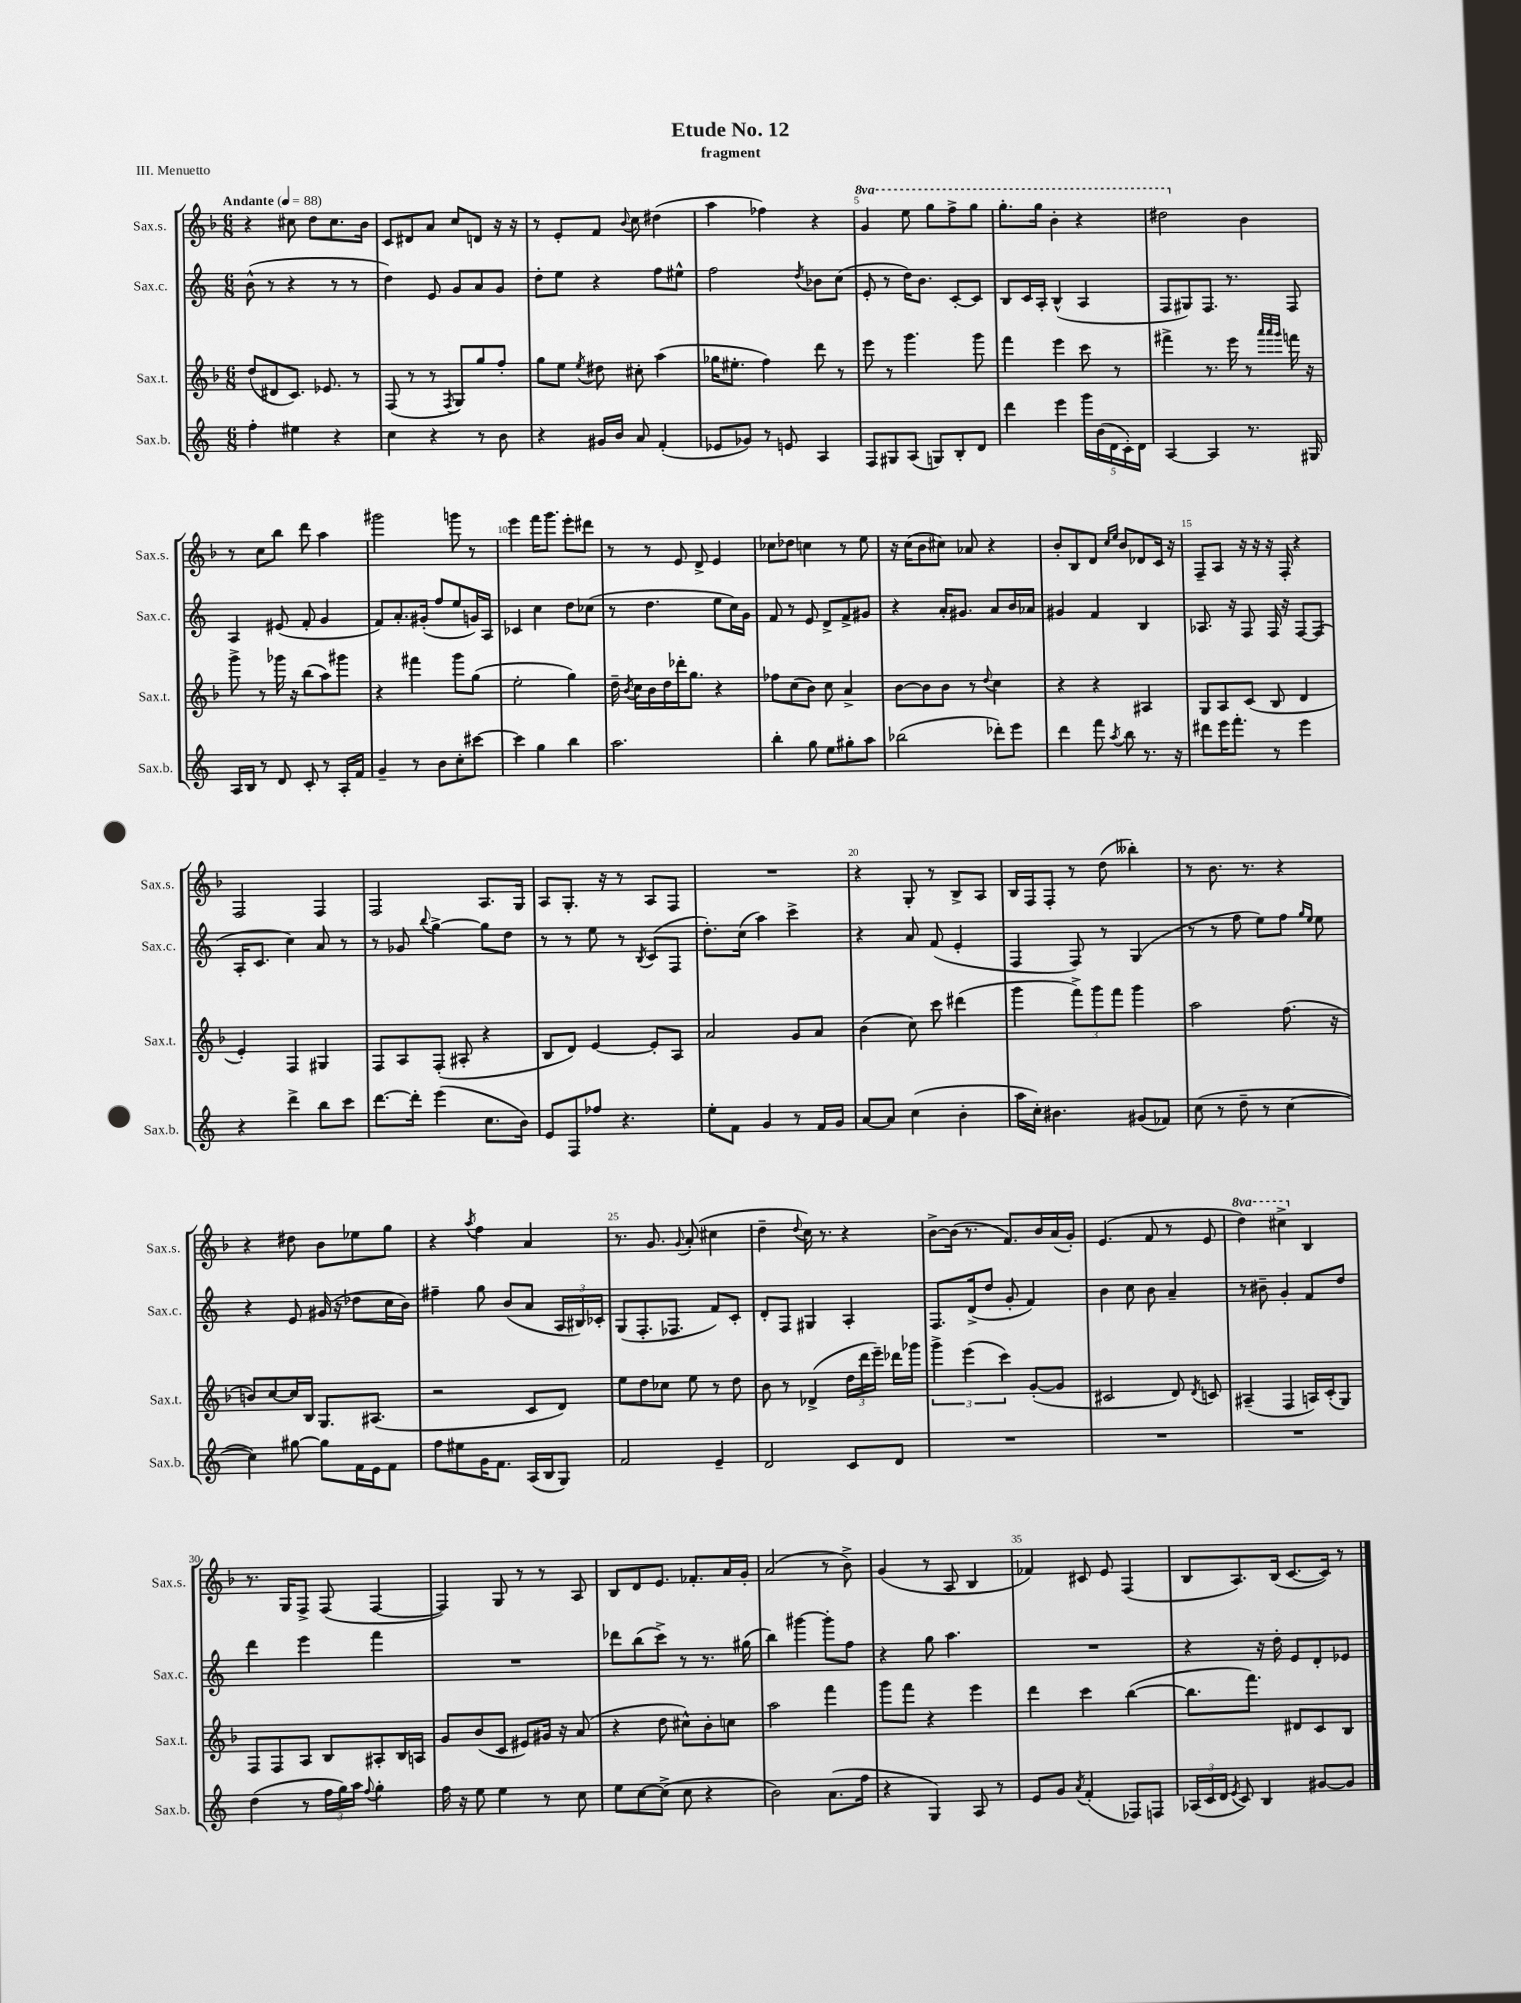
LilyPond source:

\header { title = "Etude No. 12" subtitle = "fragment" piece = "III. Menuetto" }
<<
\new StaffGroup <<
\new Staff = "s0" \with { instrumentName = "Sax.s." shortInstrumentName = "Sax.s." } {
    \clef treble \key f \major \numericTimeSignature \time 6/8 \set Staff.ottavationMarkups = #ottavation-simple-ordinals \tempo "Andante" 4 = 88
    \autoBeamOff r4 cis''8 d''8[ cis''8. bes'16] |
    c'8[ dis'8 a'8] c''8[ d'8] r16 r16 |
    r8 e'8[-. f'8] \appoggiatura { bes'8 } c''8 dis''4( |
    a''4 fes''4) r4 |
    \ottava #1 g''4 e'''8 g'''8[ f'''8-> g'''8] |
    g'''8.[-. g'''16] bes''4-. r4 |
    dis'''2 \ottava #0 bes'4 |
    r8 c''8[ bes''8] d'''8 a''4 |
    gis'''2 g'''8 r8 |
    e'''4 f'''16[ g'''8.] e'''8[-. dis'''8] |
    r8 r8 e'8 d'8-> e'4 |
    ces''8[ des''8] c''4 r8 e''8 |
    r16 c''16[( bes'8 cis''8]) aes'8 r4 |
    bes'8[-. bes8 d'8] \grace { c''16[ e''16] } bes'8[ des'8 c'16] r16 |
    f8[-- a8] r16 r16 r16 f16-. r4 |
    f2 f4 |
    f2 a8.[ g16] |
    a8[ g8.]-. r16 r8 a8[ f8] |
    R2. |
    r4 g8-. r8 bes8[-> a8] |
    bes16[ f16 f8]-. r8 d''8( beses''4-.) |
    r8 bes'8. r8. r4 |
    r4 dis''8 bes'8[ ees''8 g''8] |
    r4 \acciaccatura { a''8 } f''4 a'4 |
    r8. g'8. \appoggiatura { g'8 } a'8-.( cis''4 |
    d''4-- \appoggiatura { d''8 } c''16) r8. r4 |
    bes'8[~-> bes'16]( r8. f'8.[) bes'16 a'16( g'16]-.) |
    e'4.( f'8 r8 e'8 |
    \ottava #1 d'''4) cis'''4-> \ottava #0 bes4 |
    r8. g16[ f8]-> f8( f4~ |
    f4) g8 r8 r8 a8 |
    bes8[ d'8 e'8.] fes'8.[-. a'16 g'16]-. |
    a'2( r8 bes'8->) |
    g'4( r8 a8 bes4 |
    fes'4) cis'8 e'8 f4( |
    bes8[ a8.) bes16]( c'8.[~ c'16]) r8 \bar "|." |
}
\new Staff = "s1" \with { instrumentName = "Sax.c." shortInstrumentName = "Sax.c." } {
    \clef treble \key c \major \numericTimeSignature \time 6/8
    \autoBeamOff b'8-^( r8 r4 r8 r8 |
    d''4) e'8 g'8[ a'8 g'8] |
    d''8[-. e''8] r4 f''8[ eis''8]-^ |
    f''2 \acciaccatura { d''8 } bes'8[ c''8]( |
    e'8-. r8 d''16[) b'8.] c'8[~-. c'8] |
    b8[ c'16 a16]-. b4-^( a4 |
    f8[ gis8) f8.] r8. f8 |
    a4 eis'8( f'8-. g'4 |
    f'8[) a'8.-. gis'16]-.( f''8[ e''8 g'16) a16] |
    ces'4 c''4 d''8[ ces''8]( |
    r8 d''4. e''8[ c''16) g'16] |
    f'8 r8 e'8 d'8[-> f'8-> gis'8] |
    r4 a'16[-. gis'8.] a'8[ b'16 aes'16] |
    gis'4 f'4 b4 |
    aes8. r16 f8 f16 r16 f8[~ f8]( |
    a16[-. c'8.] c''4) a'8 r8 |
    r8 ges'8 \appoggiatura { b''8 } g''4~-> g''8[ d''8] |
    r8 r8 e''8 r8 \acciaccatura { b8 } c'8[( f8] |
    d''8.[-.) c''16]( a''4) c'''4-> |
    r4 a'8 f'8( e'4-. |
    f4 f8) r8 g4( |
    r8 r8 f''8 e''8[) f''8] \grace { g''16[ e''16] } e''8 |
    r4 e'8 gis'16( r16 des''8[ c''16 b'16]) |
    fis''4-- g''8 b'8[( a'8] \tuplet 3/2 { a16[ bis16) ces'16]-. } |
    g8[( f8.-. fes8.] f'8[) c'8]-. |
    d'8[-. f8] gis4 a4-. |
    f8.[ d'16->( d''8] g'8-. f'4) |
    b'4 c''8 b'8 a'4-- |
    r8 bis'8-- g'4-. f'8[ d''8] |
    d'''4 e'''4 f'''4 |
    R2. |
    des'''8[ b''8( c'''8]->) r8 r8. gis''16( |
    b''4) gis'''4~ gis'''8[-. f''8] |
    r4 g''8 a''4. |
    R2. |
    r4 r16 d''16-. e'8[ d'8-. ees'8] \bar "|." |
}
\new Staff = "s2" \with { instrumentName = "Sax.t." shortInstrumentName = "Sax.t." } {
    \clef treble \key f \major \numericTimeSignature \time 6/8
    \autoBeamOff d''8[( dis'8 c'8.]) ees'8. r8 |
    f8( r8 r8 \acciaccatura { f8 } g8[) g''8 f''8]-. |
    g''8[ e''8] \acciaccatura { e''8 } dis''8 cis''8-. a''4( |
    ges''16[ eis''8.]-. f''4) d'''8 r8 |
    e'''8 r8 g'''4. g'''8 |
    f'''4 e'''4 c'''8 r8 |
    fis'''4-> r8. e'''16 r8 \grace { a'''32[ a'''32 g'''32] } f'''16 r16 |
    g'''8-> r8 ges'''16 r16 bes''8[( a''8) gis'''8] |
    r4 fis'''4 g'''8[ g''8]( |
    e''2-. g''4) |
    d''16-- \acciaccatura { bes'8 } c''16[ bes'16 d''16 des'''16-. g''8.] r4 |
    fes''8[ c''8( bes'8]) c''8 a'4-> |
    bes'8[~ bes'8 bes'8] r8 \appoggiatura { d''8 } c''4 |
    r4 r4 ais4 |
    g8[ a8 c'8]( bes8 d'4 |
    e'4-.) f4 gis4 |
    f8[ a8 f8]-.( ais8-. r4 |
    bes8[ d'8]) e'4~ e'8[-. a8] |
    a'2 g'8[ a'8] |
    bes'4( c''8) c'''8 dis'''4( |
    g'''4 \tuplet 3/2 { f'''8[->) g'''8 f'''8] } g'''4 |
    a''2 f''8.( r16 |
    b'8[) c''8~ c''16 bes16] g8.[ ais8.]( |
    r2 c'8[ d'8]) |
    e''8[ d''8 ces''8] e''8 r8 d''8 |
    bes'8 r8 des'4->( \tuplet 3/2 { d''16[ d'''16 e'''16]--) } des'''16[ ges'''16] |
    \tuplet 3/2 { g'''4-> e'''4( c'''4) } g'8[~-.( g'8] |
    cis'2 d'8) \acciaccatura { d'8 } c'8 |
    ais4--( f4 a16[) c'16-.( g8]) |
    f8[ f8 a8] bes8[ ais8-. bes16 a16] |
    g'8[ bes'8( c'8] eis'8[) gis'16] r16 a'8( |
    r4 d''8 cis''8[-^) bes'8-. c''8] |
    a''2 f'''4 |
    g'''8[ f'''8] r4 e'''4 |
    d'''4 c'''4 bes''4~( |
    bes''8.[ f'''8.]) dis'8[ c'8 bes8] \bar "|." |
}
\new Staff = "s3" \with { instrumentName = "Sax.b." shortInstrumentName = "Sax.b." } {
    \clef treble \key c \major \numericTimeSignature \time 6/8
    \autoBeamOff f''4-. eis''4 r4 |
    c''4 r4 r8 b'8 |
    r4 gis'16[ b'16] a'8 f'4-.( |
    ees'8[ ges'8]) r8 e'8 a4 |
    f8[ gis8 a8]( g8[) b8-. d'8] |
    d'''4 e'''4 \tuplet 5/4 { g'''16[ b'16( d'16 c'16-.) d'16] } |
    a4~ a4 r8. gis16 |
    a16[ b16] r8 d'8 c'8-. r8 a16[-. f'16] |
    g'4-- r8 b'8[ c''8-. cis'''8]~ |
    cis'''4 g''4 b''4 |
    a''2. |
    b''4-. g''8 e''8[ gis''8-. a''8] |
    bes''2( des'''8[-.) e'''8] |
    d'''4 f'''8 \acciaccatura { a''8 } b''8 r8. r16 |
    dis'''8[ e'''16 f'''8.]-. r8 e'''4 |
    r4 d'''4-> b''8[ c'''8] |
    d'''8.[~ d'''16]-. e'''4( c''8.[ b'16]) |
    e'8[ f8 fes''8] r4. |
    e''8[-. f'8] g'4 r8 f'16[ g'16] |
    a'8[~ a'8] c''4( b'4-. |
    a''16[ c''16]-.) bis'4. gis'8[( fes'8]) |
    c''8( r8 d''8-- r8 c''4~ |
    c''4) gis''8~ gis''8[ f'16 e'16 f'8] |
    f''8[ eis''8 g'16 f'8.] a16[( b16 g8]) |
    f'2 e'4-- |
    d'2 c'8[ d'8] |
    R2. |
    R2. |
    R2. |
    d''4( r8 \tuplet 3/2 { f''16[ g''16) a''16] } \appoggiatura { f''8 } g''4-. |
    f''16 r16 e''8 e''4 r8 c''8 |
    e''8[ c''8~ c''8]->( c''8 r4 |
    b'2) a'8.[( f''16] |
    r4 g4) a8 r8 |
    e'8[ g'8] \acciaccatura { a'8 } f'4-.( fes8[) f8] |
    \tuplet 3/2 { aes16[( c'16 d'16] } \acciaccatura { e'8 } c'8) b4 gis'8[~ gis'8] \bar "|." |
}
>>
>>
\layout { \context { \Score \override BarNumber.break-visibility = ##(#f #t #t) barNumberVisibility = #(every-nth-bar-number-visible 5) } }
